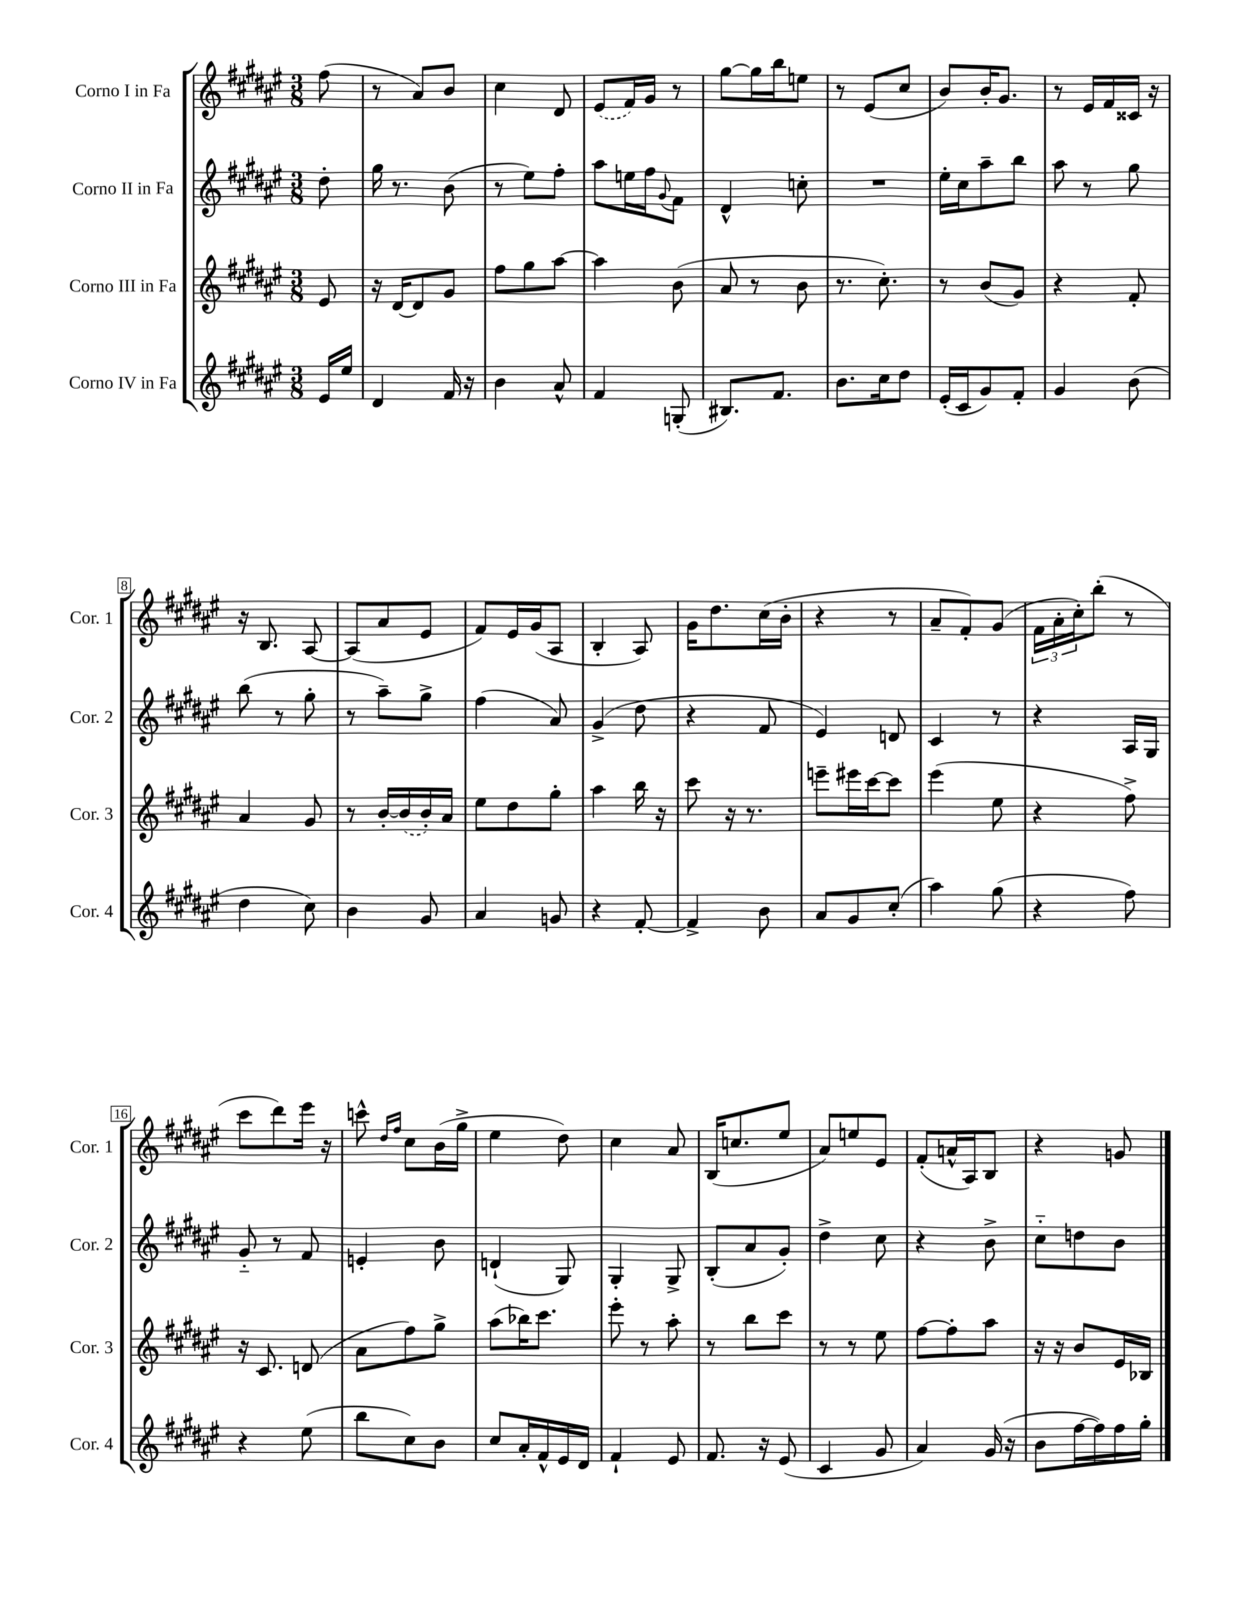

**kern	**kern	**kern	**kern
*part4	*part3	*part2	*part1
*staff4	*staff3	*staff2	*staff1
*I"Corno IV in Fa	*I"Corno III in Fa	*I"Corno II in Fa	*I"Corno I in Fa
*I'Cor. 4	*I'Cor. 3	*I'Cor. 2	*I'Cor. 1
*clefG2	*clefG2	*clefG2	*clefG2
*k[f#c#g#d#a#e#]	*k[f#c#g#d#a#e#]	*k[f#c#g#d#a#e#]	*k[f#c#g#d#a#e#]
*M3/8	*M3/8	*M3/8	*M3/8
=	=	=	=
16e#/LL	8e#/	8dd#'\	(8ff#\
16ee#/JJ	.	.	.
=1	=1	=1	=1
4d#/	16r	16gg#\	8r
.	[16d#/KL	8.r	.
.	8d#/]	.	8a#/L)
16f#/	8g#/J	(8b\	8b/J
16r	.	.	.
=2	=2	=2	=2
4b\	8ff#\L	8r	4cc#\
.	8gg#\	8ee#\L)	.
8a#^^/	[8aa#\J	8ff#'\J	8d#/
=3	=3	=3	=3
4f#/	4aa#\]	8aa#\L	(8e#/L
.	.	16een\L	16f#/L)
.	.	16ff#\J	16g#/JJ
.	.	8qqg#/	.
(8Gn'/	(8b\	8f#\J	8r
=4	=4	=4	=4
8.B#X/L)	8a#/	4d#^^/	[8gg#\L
.	8r	.	16gg#\L]
8.f#/J	.	.	16bb\J
.	8b\	8ccn'\	8een\J
=5	=5	=5	=5
8.b\L	8.r	4.r	8r
.	.	.	(8e#/L
16cc#\k	8.cc#'\)	.	.
8dd#\J	.	.	8cc#/J
=6	=6	=6	=6
(16e#'/LL	8r	16ee#'\LL	8b/L)
16c#/J	.	16cc#\J	.
8g#/)	(8b/L	8aa#~\	16b'/K
.	.	.	8.g#/J
8f#'/J	8g#/J)	8bb\J	.
=7	=7	=7	=7
4g#/	4r	8aa#\	8r
.	.	8r	16e#/LL
.	.	.	16f#/
(8b\	8f#'/	8gg#\	16c##X/JJ
.	.	.	16r
!!LO:LB:g=z
=8	=8	=8	=8
4dd#\	4a#/	(8bb\	16r
.	.	.	8.B/
.	.	8r	.
8cc#\)	8g#/	8gg#'\	[8A#/
=9	=9	=9	=9
4b\	8r	8r	(8A#/L]
.	[16b'/LL	8aa#~\L)	8a#/
.	(16b/]	.	.
8g#/	16b'/)	8gg#^\J	8e#/J
.	16a#/JJ	.	.
=10	=10	=10	=10
4a#/	8ee#\L	(4ff#\	8f#/L)
.	8dd#\	.	16e#/L
.	.	.	(16g#/J
8gn/	8gg#'\J	8a#/)	8A#/J
=11	=11	=11	=11
4r	4aa#\	(4g#^/	4B'/
[8f#'/	16bb\	8dd#\	8A#/)
.	16r	.	.
=12	=12	=12	=12
4f#^/]	8ccc#\	4r	16g#\KL
.	.	.	8.dd#\
.	16r	.	.
.	8.r	.	.
8b\	.	8f#/	(16cc#\L
.	.	.	16b'\JJ
=13	=13	=13	=13
8a#/L	8eeen~\L	4e#/)	4r
8g#/	16eee#X\L	.	.
.	[16ccc#\J	.	.
(8cc#'/J	8ccc#\J]	8dn/	8r
=14	=14	=14	=14
4aa#\)	(4eee#\	4c#/	8a#~/L
.	.	.	8f#'/)
(8gg#\	8ee#\	8r	(8g#/J
=15	=15	=15	=15
4r	4r	4r	24f#\LL
.	.	.	24a#'\
.	.	.	24cc#'\J)
.	.	.	(8bb'\J
8ff#\)	8ff#^\)	16A#/LL	8r
.	.	16G#/JJ	.
!!LO:LB:g=z
=16	=16	=16	=16
4r	16r	8g#/	8ccc#\L
.	8.c#/	.	.
.	.	8r	8ddd#\)
(8ee#\	(8dn/	8f#/	16eee#\Jk
.	.	.	16r
=17	=17	=17	=17
8bb\L	8a#\L	4en'/	8cccn^^\
.	.	.	16qqdd#/LL
.	.	.	16qqff#/JJ
8cc#\)	8ff#\)	.	8cc#\L
8b\J	8gg#^\J	8b\	(16b\L
.	.	.	16gg#^\JJ
=18	=18	=18	=18
8cc#/L	(8aa#\L	(4dn`/	4ee#\
16a#'/L	16bb-X\K)	.	.
16f#^^/	8.ccc#\J	.	.
16e#/	.	8G#/)	8dd#\)
16d#/JJ	.	.	.
=19	=19	=19	=19
4f#`/	8eee#'\	4G#'/	4cc#\
.	8r	.	.
8e#/	8aa#'\	8G#^/	8a#/
=20	=20	=20	=20
8.f#/	8r	(8B'/L	(16B/KL
.	.	.	8.ccn/
.	8bb\L	8a#/	.
16r	.	.	.
(8e#/	8ccc#\J	8g#'/J)	8ee#/J
=21	=21	=21	=21
4c#/	8r	4dd#^\	8a#/L)
.	8r	.	8een/
8g#/	8ee#\	8cc#\	8e#/J
=22	=22	=22	=22
4a#/)	[8ff#\L	4r	(8f#'/L
.	8ff#'\]	.	16an^^/L
.	.	.	16A#/J)
(16g#/	8aa#\J	8b^\	8B/J
16r	.	.	.
=23	=23	=23	=23
8b\L	16r	8cc#\L	4r
.	16r	.	.
[16ff#\L	8b/L	8ddn\	.
16ff#\])	.	.	.
16ff#\	16e#/L	8b\J	8gn/
16gg#'\JJ	16B-X/JJ	.	.
==	==	==	==
*-	*-	*-	*-
